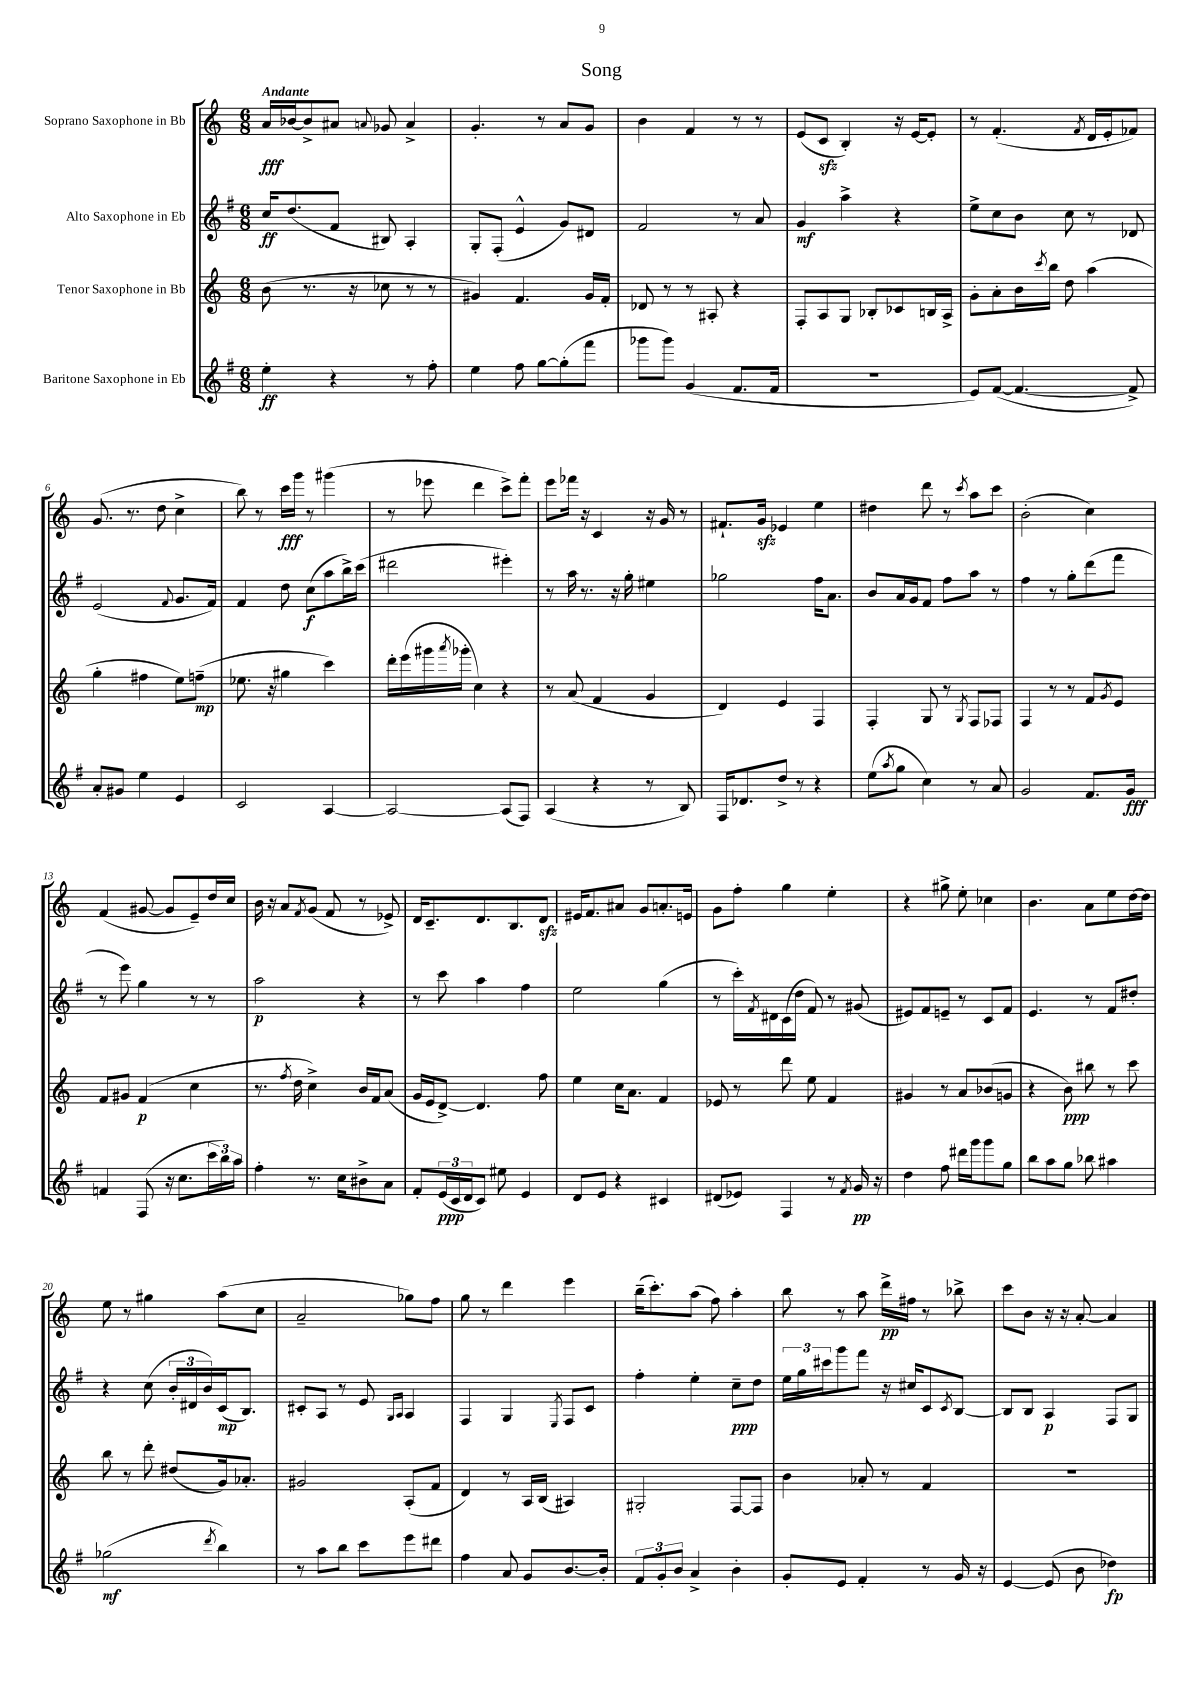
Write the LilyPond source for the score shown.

\header { title = "Song" }
<<
\new StaffGroup <<
\new Staff = "s0" \with { instrumentName = "Soprano Saxophone in Bb" } {
    \clef treble \key c \major \numericTimeSignature \time 6/8 \tempo "Andante"
    a'16\fff bes'16~ bes'8-> ais'8 \appoggiatura { a'8 } ges'8 a'4-> |
    g'4.-. r8 a'8 g'8 |
    b'4 f'4 r8 r8 |
    e'8( c'8\sfz b4-.) r16 e'16~ e'8-. |
    r8 f'4.-.( \acciaccatura { f'8 } d'16 e'16-. fes'8) |
    g'8.( r8. d''8 c''4-> |
    b''8) r8 c'''16\fff g'''16 r8 gis'''4( |
    r8 ees'''8 d'''4 c'''8->) f'''8-. |
    e'''8 fes'''16 r16 c'4 r16 g'16 r8 |
    fis'8.-! g'16\sfz ees'4 e''4 |
    dis''4 d'''8 r8 \acciaccatura { c'''8 } a''8 c'''8 |
    b'2-.( c''4) |
    f'4( gis'8~ gis'8 e'8--) d''16 c''16 |
    b'16 r16 a'8 \acciaccatura { f'8 } g'8( f'8 r8 ees'8->) |
    d'16 c'8.-- d'8. b8. d'8\sfz |
    eis'16 f'8. ais'8 g'8 a'8.-. e'16 |
    g'8 f''8-. g''4 e''4-. |
    r4 gis''8-> e''8-. ces''4 |
    b'4. a'8 e''8 d''16~ d''16 |
    e''8 r8 gis''4 a''8( c''8 |
    a'2-- ges''8) f''8 |
    g''8 r8 d'''4 e'''4 |
    b''16--( c'''8.-.) a''8( f''8) a''4-. |
    b''8 r8 a''8 d'''16->\pp fis''16 r8 bes''8-> |
    c'''8 b'8 r16 r16 a'8~-. a'4 \bar "|." |
}
\new Staff = "s1" \with { instrumentName = "Alto Saxophone in Eb" } {
    \clef treble \key g \major \numericTimeSignature \time 6/8
    c''16\ff d''8.( fis'8 bis8) a4-. |
    g8-. fis8-.( e'4-^ g'8) dis'8 |
    fis'2 r8 a'8 |
    g'4\mf a''4-> r4 |
    e''8-> c''8 b'8 c''8 r8 des'8 |
    e'2( \appoggiatura { fis'8 } g'8. fis'16) |
    fis'4 d''8 c''8\f( a''8 b''16->) c'''16( |
    dis'''2 eis'''4-.) |
    r8 a''16 r8. r16 g''16-. eis''4 |
    ges''2 fis''16 a'8. |
    b'8 a'16 g'16 fis'8 fis''8 a''8 r8 |
    fis''4 r8 g''8-. d'''8( fis'''8 |
    r8 e'''8) g''4 r8 r8 |
    a''2\p r4 |
    r8 c'''8 a''4 fis''4 |
    e''2 g''4( |
    r8 c'''16-.) \acciaccatura { fis'8 } dis'16 c'16( d''16 fis'8) r8 gis'8( |
    eis'8) fis'8 e'8-- r8 c'8 fis'8 |
    e'4. r8 fis'8 dis''8-. |
    r4 c''8( \tuplet 3/2 { b'16-. dis'16 b'16) } c'16\mp( b8.) |
    cis'8-. a8 r8 e'8 \grace { g16 a16 } a4 |
    fis4 g4 \acciaccatura { e8 } fis8 c'8 |
    fis''4-. e''4-. c''8--\ppp d''8 |
    \tuplet 3/2 { e''16 g''16 cis'''16 } g'''8 fis'''8 r16 cis''16 c'8 \acciaccatura { c'8 } b8~ |
    b8 b8 a4\p fis8 g8 \bar "|." |
}
\new Staff = "s2" \with { instrumentName = "Tenor Saxophone in Bb" } {
    \clef treble \key c \major \numericTimeSignature \time 6/8
    b'8( r8. r16 ces''8 r8 r8 |
    gis'4) f'4. gis'16 f'16-. |
    des'8 r8 r8 ais8-. r4 |
    f8-. a8 g8 bes8-. ces'8 b16 a16-> |
    g'8-. a'8-. b'16 \acciaccatura { c'''8 } b''16 d''8 a''4( |
    g''4-. fis''4 e''8) f''8--\mp( |
    ees''8. r16 gis''4 c'''4) |
    d'''16-. e'''16( gis'''16 \acciaccatura { a'''8 } ges'''16-. c''4) r4 |
    r8 a'8( f'4 g'4 |
    d'4) e'4 f4 |
    f4-. g8 r8 \acciaccatura { g8 } f8 fes8 |
    f4 r8 r8 f'8 \acciaccatura { g'8 } e'8 |
    f'8 gis'8 f'4\p( c''4 |
    r8. \acciaccatura { f''8 } d''16 c''4->) b'16 f'16 a'8( |
    g'16 e'16 d'8~->) d'4. f''8 |
    e''4 c''16 a'8. f'4 |
    ees'8 r8 d'''8 e''8 f'4 |
    gis'4 r8 a'8 bes'8( g'8 |
    r4 b'8\ppp) bis''8 r8 c'''8 |
    b''8 r8 d'''8-. dis''8( g'16) aes'8.-. |
    gis'2 a8-.( f'8 |
    d'4) r8 a16 b16( ais4) |
    gis2-. f8~ f8 |
    b'4 aes'8-. r8 f'4 |
    R2. \bar "|." |
}
\new Staff = "s3" \with { instrumentName = "Baritone Saxophone in Eb" } {
    \clef treble \key g \major \numericTimeSignature \time 6/8
    e''4-.\ff r4 r8 fis''8-. |
    e''4 fis''8 g''8~ g''8-.( fis'''8 |
    ges'''8 ges'''8) g'4( fis'8. fis'16 |
    R2. |
    e'8) fis'8~( fis'4.~ fis'8->) |
    a'8-. gis'8 e''4 e'4 |
    c'2 a4~ |
    a2~ a8( fis8) |
    a4( r4 r8 b8) |
    fis16 des'8. d''8-> r8 r4 |
    e''8( \acciaccatura { a''8 } g''8 c''4) r8 a'8 |
    g'2 fis'8. g'16\fff |
    f'4 fis8( r16 c''8. \tuplet 3/2 { c'''16 b''16) a''16 } |
    fis''4-. r8. c''16 bis'8-> a'8 |
    fis'8-. \tuplet 3/2 { e'16\ppp( c'16 d'16 } c'8) eis''8 e'4 |
    d'8 e'8 r4 cis'4 |
    dis'8( ees'8) fis4 r8 \acciaccatura { fis'8 } g'16\pp r16 |
    d''4 fis''8 dis'''16 g'''16 g'''8 g''8 |
    b''8 a''8 g''8 bes''8 ais''4 |
    ges''2\mf( \acciaccatura { d'''8 } b''4) |
    r8 a''8 b''8 c'''8 e'''8 dis'''8 |
    fis''4 a'8 g'8 b'8.~ b'16-. |
    \tuplet 3/2 { fis'8 g'8-. b'8 } a'4-> b'4-. |
    g'8-. e'8 fis'4-. r8 g'16 r16 |
    e'4~ e'8( b'8 des''4\fp) \bar "|." |
}
>>
>>
